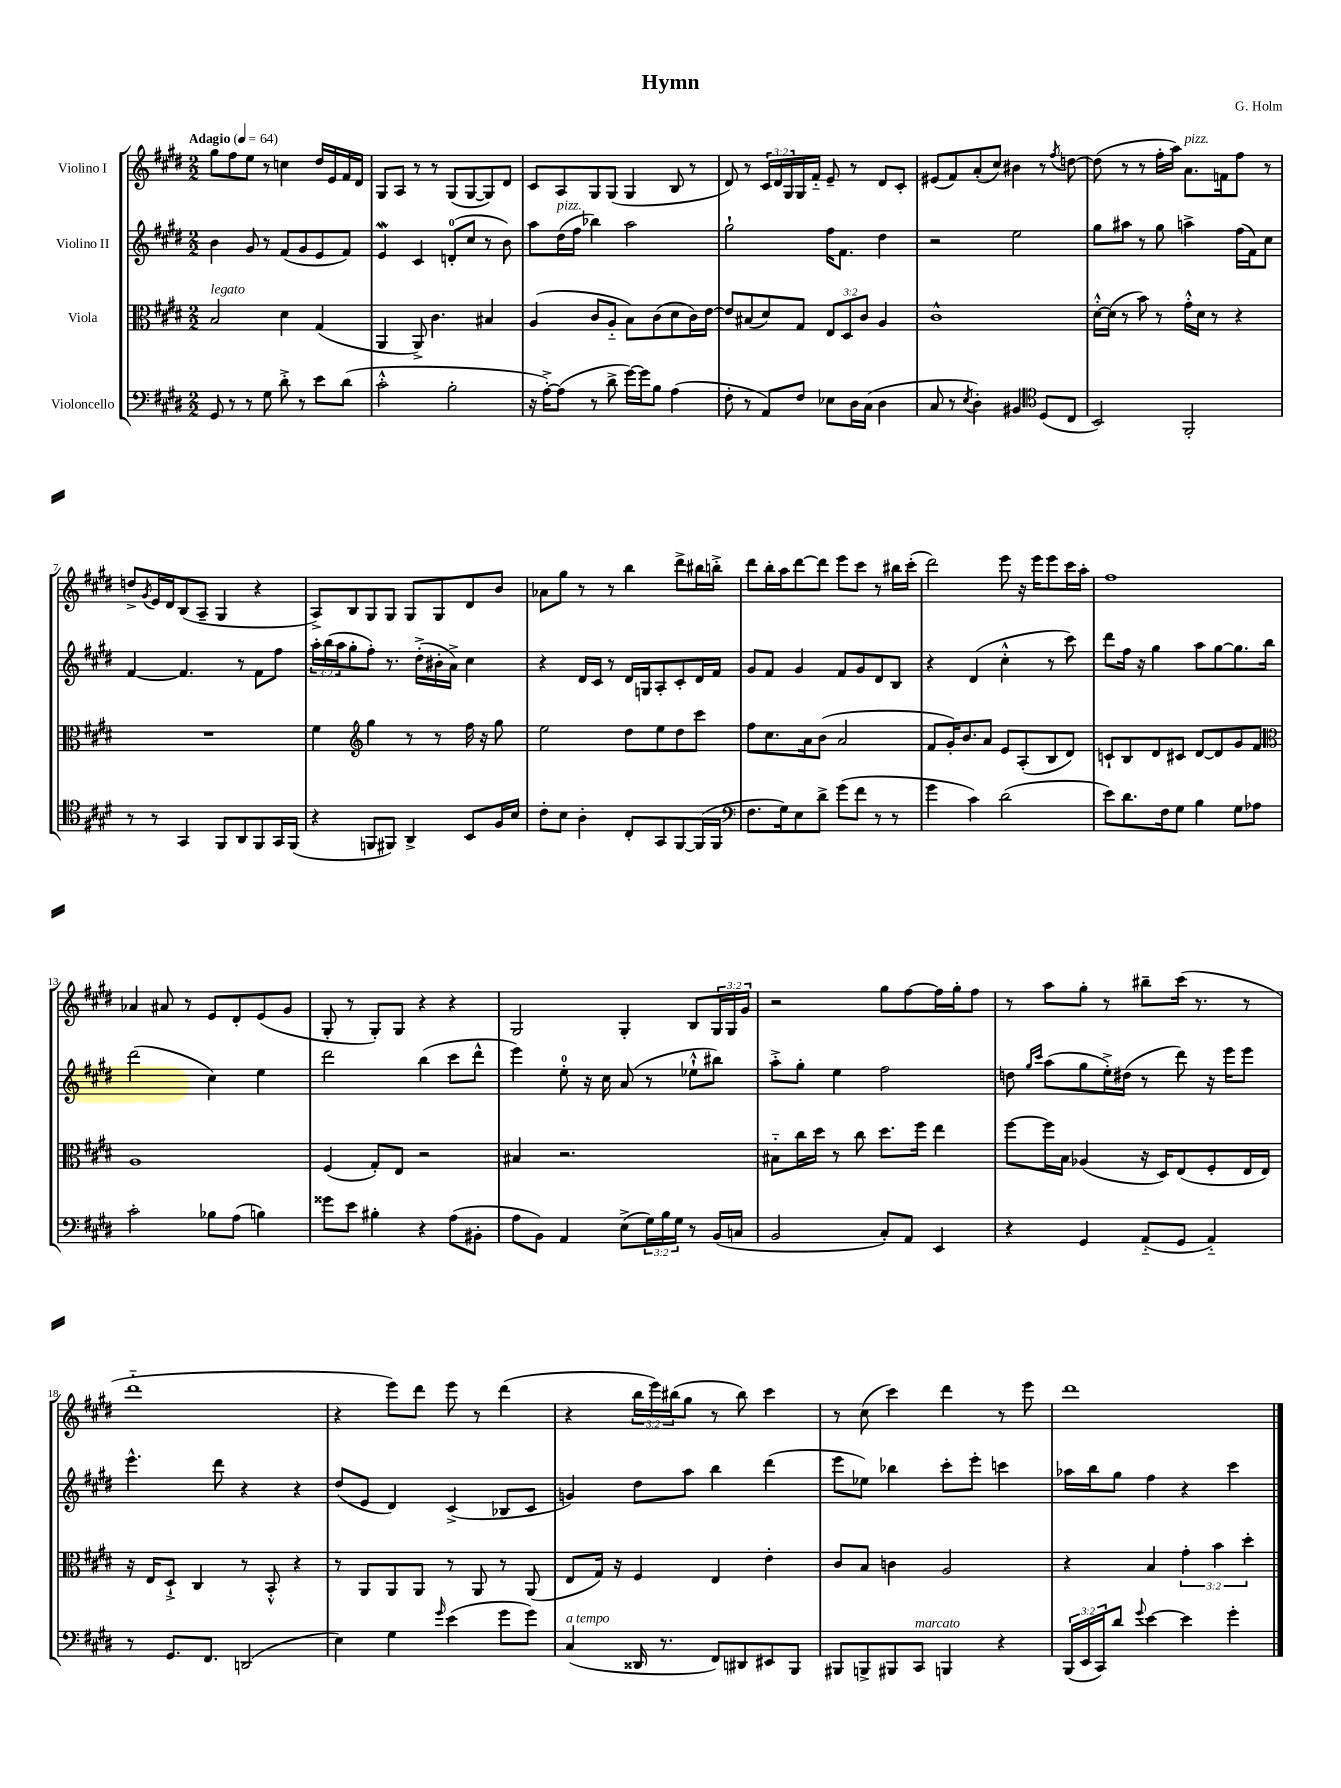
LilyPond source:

\header { title = "Hymn" composer = "G. Holm" }
<<
\new StaffGroup <<
\new Staff = "s0" \with { instrumentName = "Violino I" } {
    \clef treble \key e \major \numericTimeSignature \time 2/2 \override Staff.TupletNumber.text = #tuplet-number::calc-fraction-text \tempo "Adagio" 4 = 64
    gis''8 fis''8 e''8 r8 c''4 dis''16 e'16 fis'16 dis'16 |
    gis8 a8 r8 r8 gis8( gis8~ gis8) dis'8 |
    cis'8 a8 gis8 gis8( gis4 b8 r8 |
    dis'8) r8 \tuplet 3/2 { cis'16 dis'16 gis16 } gis16 fis'16-_ e'8-- r8 dis'8 cis'8-. |
    eis'8( fis'8) a'8-.( cis''8) bis'4 r8 \acciaccatura { fis''8 } d''8~ |
    d''8( r8 r8 fis''16-. a''16) a'8.^\markup { \italic "pizz." } f'16 fis''8 r8 |
    d''8-> \acciaccatura { gis'8 } e'16 dis'16 b8( a8-- gis4 r4 |
    a8->) b8 gis8 gis8 gis8 gis8 dis'8 b'8 |
    aes'8 gis''8 r8 r8 b''4 dis'''8-> bis''16 b''16-.-> |
    dis'''8 b''16-. a''16 dis'''8~ dis'''8 e'''8 cis'''8 r8 bis''16 cis'''16-.( |
    dis'''2) e'''8 r16 e'''16 e'''8 cis'''16 a''16-. |
    fis''1 |
    aes'4 ais'8 r8 e'8 dis'8-. e'8( gis'8 |
    gis8-. r8 gis8-.) gis8 r4 r4 |
    gis2 gis4-. b8 \tuplet 3/2 { gis16 gis16 gis'16 } |
    r2 gis''8 fis''8~ fis''16 gis''16-. fis''8 |
    r8 a''8 gis''8-. r8 bis''8-- cis'''16( r8. r8 |
    dis'''1-_ |
    r4 e'''8) dis'''8 e'''8 r8 dis'''4( |
    r4 \tuplet 3/2 { b''16 e'''16) bis''16( } gis''8 r8 bis''8) cis'''4 |
    r8 cis''8( cis'''4) dis'''4 r8 e'''8 |
    dis'''1 \bar "|." |
}
\new Staff = "s1" \with { instrumentName = "Violino II" } {
    \clef treble \key e \major \numericTimeSignature \time 2/2 \override Staff.TupletNumber.text = #tuplet-number::calc-fraction-text
    b'4 gis'8 r8 fis'8( gis'8 e'8 fis'8) |
    e'4\mordent cis'4 d'8-0-.( cis''8 r8 b'8) |
    a''8 dis''16^\markup { \italic "pizz." }( fis''16 bes''4) a''2 |
    gis''2-! fis''16 fis'8. dis''4 |
    r2 e''2 |
    gis''8 ais''8 r8 gis''8 a''4-> fis''16( fis'16) cis''8 |
    fis'4~ fis'4. r8 fis'8 fis''8 |
    \tuplet 3/2 { a''16-. b''16( a''16 } gis''8-. fis''8-.) r8. dis''16-.->( bis'16-. a'16->) cis''4 |
    r4 dis'16 cis'16 r8 dis'16 g16 a8-. cis'8-. dis'16 fis'16 |
    gis'8 fis'8 gis'4 fis'8 gis'8 dis'8 b8 |
    r4 dis'4( cis''4-.-^ r8 cis'''8) |
    dis'''8 fis''16 r16 gis''4 a''8 gis''8~ gis''8. b''16 |
    dis'''2( cis''4) e''4 |
    dis'''2 b''4( cis'''8 dis'''8-^ |
    e'''4) e''8-0-. r16 cis''16 a'8( r8 ees''8-!-^ bis''8) |
    a''8-.-> gis''8-. e''4 fis''2 |
    d''8 \grace { gis''16 cis'''16 } a''8( gis''8 e''16-.->) dis''16( r8 dis'''8) r16 e'''16 e'''8 |
    e'''4.-^ dis'''8 r4 r4 |
    dis''8( e'8 dis'4) cis'4->( bes8 cis'8 |
    g'4) dis''8 a''8 b''4 dis'''4( |
    e'''8 ees''8) bes''4 cis'''8-. e'''8-. c'''4 |
    aes''16 b''16 gis''8 fis''4 r4 cis'''4 \bar "|." |
}
\new Staff = "s2" \with { instrumentName = "Viola" } {
    \clef alto \key e \major \numericTimeSignature \time 2/2 \override Staff.TupletNumber.text = #tuplet-number::calc-fraction-text
    b2^\markup { \italic "legato" } dis'4 gis4( |
    a,4 a,8->) cis'4. bis4 |
    a4( cis'8 a8-_ b8) cis'8( dis'8 cis'16) e'16~ |
    e'8 bis8( dis'8) gis8 \tuplet 3/2 { e8 dis8 cis'8 } a4 |
    cis'1-^ |
    dis'16~-.-^ dis'16( r8 b'8) r8 gis'16-.-^ dis'16 r8 r4 |
    R1 |
    fis'4 \clef treble gis''4 r8 r8 fis''16 r16 gis''8 |
    e''2 dis''8 e''8 dis''8 cis'''8 |
    fis''8 cis''8. a'16 b'8( a'2 |
    fis'8 gis'16-.) b'8. a'8 e'8 a8-.( b8 dis'8) |
    c'8-! b8 dis'8 cis'8 dis'8~ dis'8 gis'8 fis'8 |
    \clef alto a1 |
    fis4( gis8-.) e8 r2 |
    bis4 r2. |
    bis8-_ cis''16 dis''16 r8 cis''8 dis''8. fis''16 e''4 |
    fis''8~ fis''16 b16 aes4( r16 dis16) e8( fis8-. e16 e16) |
    r16 e16 dis8-!-> cis4 r8 b,8-.-^ r4 |
    r8 a,8 a,8 a,8 r8 a,8 r8 a,8( |
    e8 gis16) r16 fis4 e4 e'4-. |
    cis'8 b8 c'4 a2 |
    r4 b4 \tuplet 3/2 { gis'4-. b'4 dis''4-. } \bar "|." |
}
\new Staff = "s3" \with { instrumentName = "Violoncello" } {
    \clef bass \key e \major \numericTimeSignature \time 2/2 \override Staff.TupletNumber.text = #tuplet-number::calc-fraction-text
    gis,8 r8 r8 gis8 dis'8-.-> r8 e'8 dis'8( |
    cis'2-.-^ b2-. |
    r16 a16~-.->) a8( r8 dis'8-> gis'16~) gis'16 b8 a4( |
    fis8-. r8 a,8) fis8 ees8 dis16 cis16( dis4 |
    cis8 r8 \acciaccatura { e8 } dis4-.) bis,4 \clef tenor dis8( cis8 |
    b,2) fis,2-. |
    r8 r8 gis,4 fis,8 a,8 fis,8 gis,16 fis,16( |
    r4 f,8 fis,8) a,4-> b,8 fis16 b16 |
    cis'8-. b8 a4-. cis8-. gis,8 fis,8~ fis,16( fis,16 |
    \clef bass fis8. gis16) e8 dis'8-> gis'8( fis'8 r8 r8 |
    gis'4 cis'4) dis'2( |
    e'8) dis'8. fis16 gis8 b4 gis8 aes8 |
    cis'2-. bes8 a8( b4) |
    gisis'8 e'8 bis4-. r4 a8( bis,8-. |
    a8 b,8) a,4 e8->( \tuplet 3/2 { gis16) b16 gis16 } r8 b,16( c16 |
    b,2 cis8-.) a,8 e,4 |
    r4 gis,4 a,8-_( gis,8 a,4-_) |
    r8 gis,8. fis,8. d,2( |
    e4) gis4 \grace { gis'16 } e'4( gis'8 gis'8) |
    cis4^\markup { \italic "a tempo" }( disis,16 r8. fis,8) dis,8 eis,8 b,,8 |
    bis,,8 b,,8-> bis,,8 cis,8^\markup { \italic "marcato" } b,,4 r4 |
    \tuplet 3/2 { b,,16( e,16 cis,16) } dis'8 \appoggiatura { gis'8 } e'4~ e'4 gis'4-. \bar "|." |
}
>>
>>
